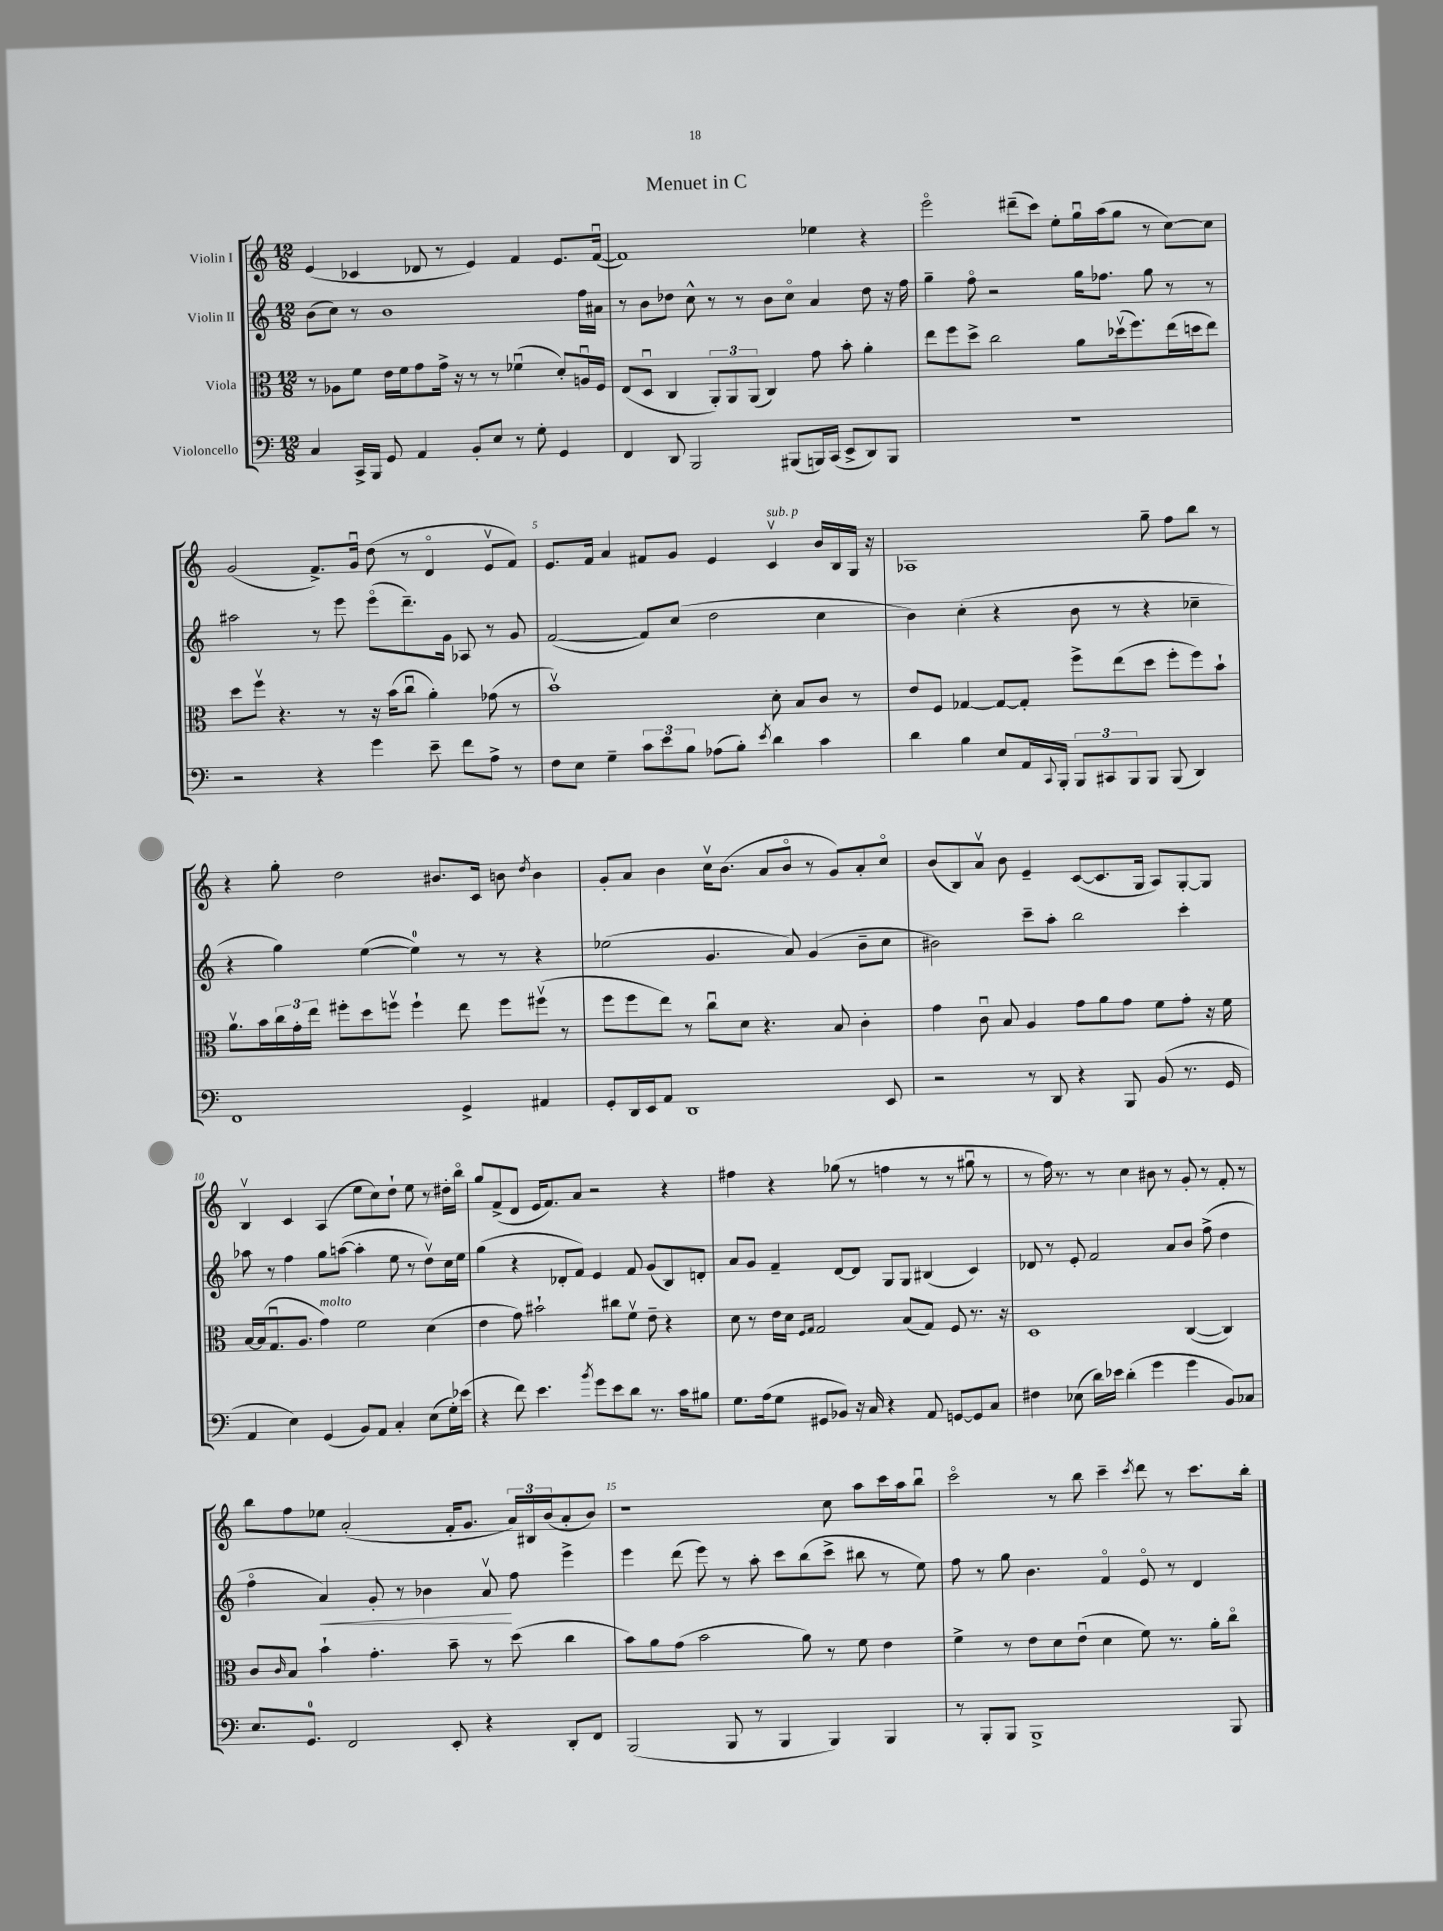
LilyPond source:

\header { title = "Menuet in C" }
<<
\new StaffGroup <<
\new Staff = "s0" \with { instrumentName = "Violin I" } {
    \clef treble \key c \major \numericTimeSignature \time 12/8
    e'4( ces'4 des'8 r8 e'4) f'4 e'8. f'16~\downbow( |
    f'1) ees''4 r4 |
    e'''2\flageolet dis'''8--( c'''8) e''8-. g''16\downbow a''16( g''8 r8 c''8~) c''8 |
    g'2( f'8.->) g'16\downbow d''8( r8 d'4\flageolet e'8\upbow f'8) |
    e'8. f'16 a'4 fis'8 g'8 e'4 c'4\upbow^\markup { \italic "sub. p" } b'16 b16 g16 r16 |
    aes1 g''8-- f''8 b''8 r8 |
    r4 g''8-. d''2 bis'8. c'16 b'8 \acciaccatura { d''8 } b'4 |
    g'8-. a'8 b'4 c''16\upbow b'8.( a'8 b'8\flageolet r8 g'8) a'8-. c''8\flageolet |
    b'8( b8) a'8\upbow b'8 e'4-- c'8~( c'8. g16 a8) g8~-. g8 |
    b4\upbow c'4 a4( e''8 c''8) d''8-! e''8 r8 dis''16-. b''16\flageolet |
    g''8 f'8->( d'8 e'16 f'8.) a'8 r2 r4 |
    fis''4 r4 ges''8( r8 f''4 r8 r8 gis''8\downbow r8 |
    r8 f''16) r8. r8 c''4 bis'8 r8 g'8-. r8 f'8-. r8 |
    b''8 f''8 ees''8 a'2-.( f'16-. g'8. \tuplet 3/2 { a'16) bis16 b'16( } a'8-. b'8) |
    r1 c''8 a''8 c'''16 a''16 b''8\downbow |
    c'''2\flageolet r8 b''8 c'''4-- \acciaccatura { c'''8 } d'''8 r8 c'''8. b''16-. \bar "|." |
}
\new Staff = "s1" \with { instrumentName = "Violin II" } {
    \clef treble \key c \major \numericTimeSignature \time 12/8
    b'8( c''8) r8 b'1 f''16 ais'16 |
    r8 b'8 des''8 c''8-^ r8 r8 b'8 c''8\flageolet a'4 des''8 r16 f''16 |
    g''4-- f''8\flageolet r2 g''16 fes''8. g''8 r8 r8 |
    ais''2 r8 e'''8 e'''8\flageolet( d'''8.--) g'16 aes8 r8 g'8 |
    f'2~( f'8) c''8( d''2 c''4 |
    b'4) c''4-.( r4 b'8 r8 r4 ces''4-- |
    r4 g''4) e''4~( e''4-0) r8 r8 r4 |
    ees''2( g'4. a'8) g'4( b'8-- c''8 |
    bis'2) c'''8-- a''8-. b''2 c'''4-. |
    aes''8 r8 f''4 g''8 a''8~( a''4-. e''8 r8 d''8\upbow) c''16 e''16 |
    g''4( r4 des'8-. f'8) e'4 f'8 g'8( b8) d'8-. |
    a'8 g'8 f'4-- d'8~ d'8 g8 g8 bis4( c'4) |
    des'8 r8 e'8-. f'2 a'8 b'8 f''8->( d''4 |
    f''4\flageolet a'4\<) g'8-. r8 bes'4 a'8\upbow\! f''8 e'''4-> |
    e'''4 d'''8( e'''8) r8 a''8-. c'''8 b''8( c'''8-> bis''8 r8 e''8) |
    f''8 r8 g''8 b'4. f'4\flageolet e'8\flageolet r8 d'4 \bar "|." |
}
\new Staff = "s2" \with { instrumentName = "Viola" } {
    \clef alto \key c \major \numericTimeSignature \time 12/8
    r8 aes8 f'8 e'16 f'16 g'8 g'16-> r16 r8 r8 fes'4\downbow( d'8-.) a16\downbow f16 |
    e8( d8\downbow c4 \tuplet 3/2 { a,8-.) a,8 a,8( } c4) g'8 b'8-. a'4-. |
    e''8 f''8 d''8-> c''2 a'8 des''16\upbow( f''8.) e''16( d''16 e''8) |
    d''8 f''8\upbow r4. r8 r16 b'16( c''8\downbow a'4-.) ges'8( r8 |
    b'1\upbow) d'8-. b8 c'8 r8 |
    e'8 f8 ges4~ ges8~ ges8-. f''8-> e''8( d''8 f''8-. f''8) b'8-! |
    a'8.\upbow b'16 \tuplet 3/2 { c''16 g'16-. e''16 } fis''8-. d''8 f''8\upbow f''4-! e''8 f''8 fis''8\upbow( r8 |
    f''8 f''8 e''8) r8 c''8\downbow d'8 r4. b8 c'4-. |
    g'4 c'8\downbow b8 a4 g'8 a'8 g'8 f'8 g'8-. r16 f'16 |
    b16~ b16( g8.\downbow a8. g'4^\markup { \italic "molto" }) f'2 d'4( |
    e'4 g'8) bis'2-! cis''8 f'8\upbow e'8-- r4 |
    d'8 r8 e'16 d'16 \grace { f16 g16 } g2 b8( g8) f8 r8. r16 |
    d1 c4~( c4) |
    c'8 \grace { c'16 } b8 b'4-! g'4.-. b'8-- r8 d''8( c''4 |
    b'8) a'8 g'8( b'2 a'8) r8 f'8 e'4 |
    f'4-> r8 e'8 d'8 e'8\downbow( d'4 f'8) r8. a'16-. c''8\flageolet \bar "|." |
}
\new Staff = "s3" \with { instrumentName = "Violoncello" } {
    \clef bass \key c \major \numericTimeSignature \time 12/8
    c4 c,16-> b,,16 g,8 a,4 b,8-. e8 r8 g8-. g,4 |
    f,4 d,8 b,,2 bis,,8( b,,16) c,16( e,8-> d,8) b,,8 |
    R1. |
    r2 r4 g'4 e'8-- f'8 a8-> r8 |
    f8 e8 g4-- \tuplet 3/2 { c'8 e'8 b8 } aes8( b8-.) \acciaccatura { e'8 } d'4 c'4 |
    d'4 b4 e8 a,16 \appoggiatura { c,8 } b,,16-. \tuplet 3/2 { b,,8 cis,8 b,,8 } b,,8 b,,8( d,4) |
    f,1 g,4-> ais,4 |
    g,8-. d,16 e,16 a,8 d,1 e,8 |
    r2 r8 d,8 r4 b,,8 b,8( r8. g,16 |
    a,4 e4) g,4( b,8) a,8 c4-. e8( g16-.) ees'16( |
    r4 f'8) e'4. \acciaccatura { b'8 } g'8 e'8 d'8 r8. c'16 bis8 |
    g8. a16( g8 gis,8 bes,8) r16 c16 r4 a,8 g,8~ g,8 c8 |
    fis4 ees8( d'16) ees'16 d'4-.( g'4 g'4 b,8) ces8 |
    e8. g,8.-0 f,2 e,8-. r4 d,8-. f,8 |
    b,,2( b,,8 r8 b,,4 b,,4) b,,4 |
    r8 b,,8-. b,,8 b,,1-> b,,8 \bar "|." |
}
>>
>>
\layout { \context { \Score \override BarNumber.break-visibility = ##(#f #t #t) barNumberVisibility = #(every-nth-bar-number-visible 5) } }
